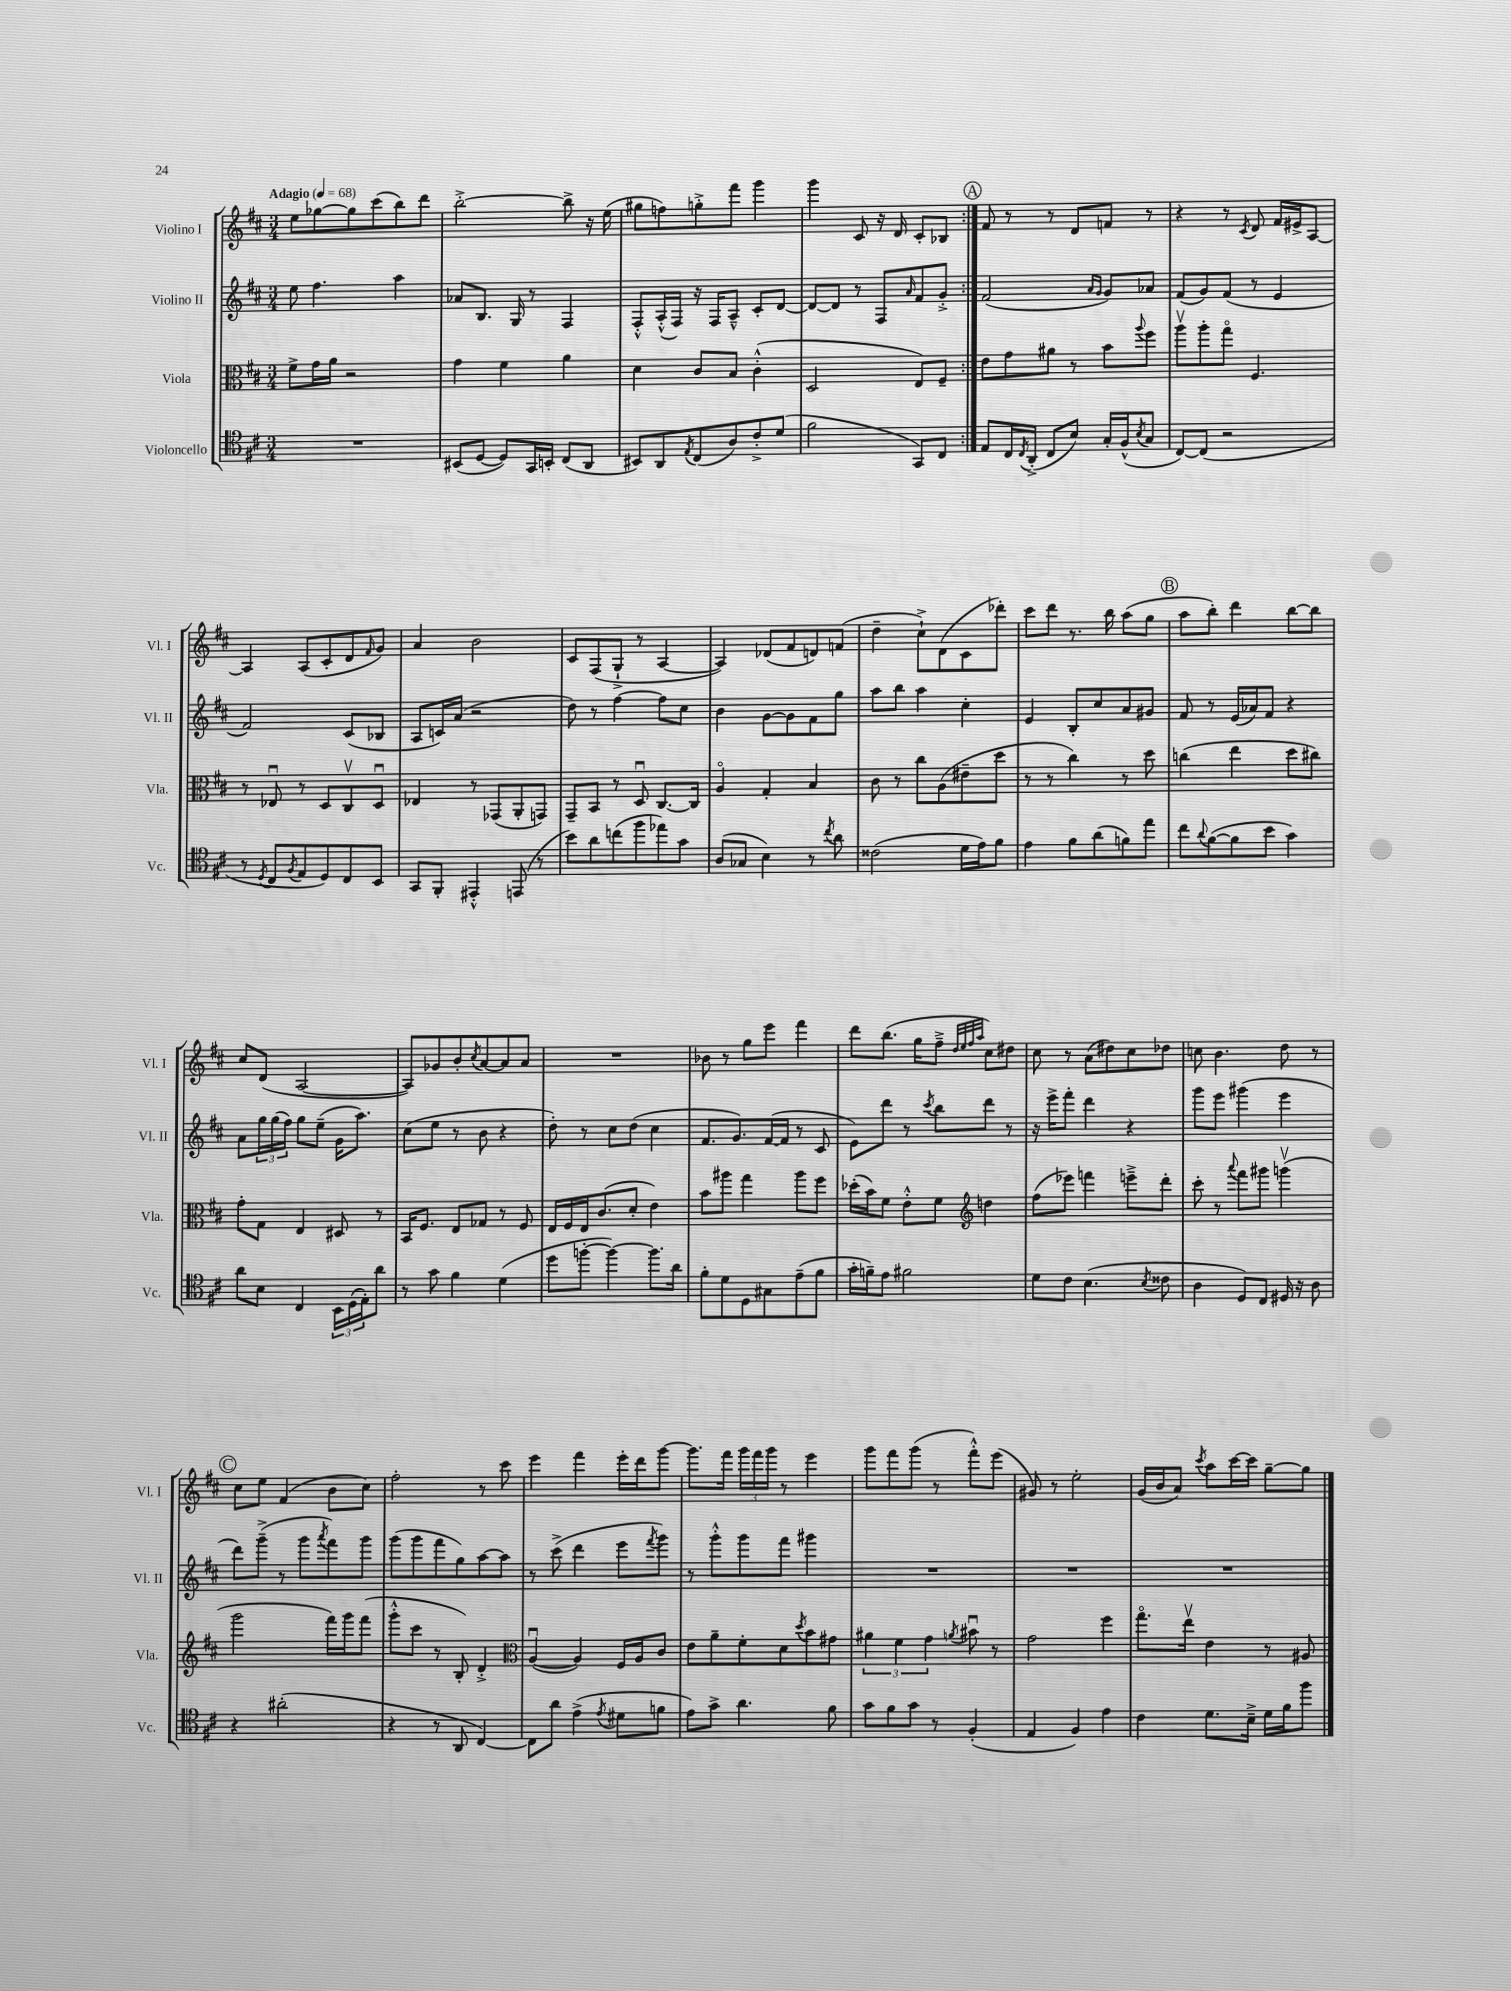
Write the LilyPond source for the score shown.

<<
\new StaffGroup <<
\new Staff = "s0" \with { instrumentName = "Violino I" shortInstrumentName = "Vl. I" } {
    \clef treble \key d \major \numericTimeSignature \time 3/4 \tempo "Adagio" 4 = 68
    \repeat volta 2 { e''8 ges''8~ ges''8 cis'''8( b''8) d'''8 |
    b''2~-.-> b''8-> r16 e''16( |
    gis''8 f''8) g''8-.-> fis'''8 g'''4 |
    g'''4 cis'8 r16 d'16 cis'8-. bes8 | }
    \mark \markup { \circle "A" } fis'8 r8 r8 d'8 f'8 r8 |
    r4 r8 \acciaccatura { cis'8 } d'8 fis'16 eis'16-> a8~ |
    a4 a8( cis'8-. d'8 \grace { fis'16 } g'8) |
    a'4 b'2 |
    cis'8 fis8( g8-!-> r8 a4~ |
    a4) des'8( fis'8 d'8) f'8( |
    d''4-- cis''8-!->) d'8( cis'8 des'''8-.) |
    cis'''8 d'''8 r8. b''16 a''8( g''8 |
    \mark \markup { \circle "B" } a''8 b''8-.) d'''4 b''8~ b''8 |
    cis''8 d'8( a2~ |
    a8) ges'8 b'8-. \acciaccatura { cis''8 } a'8~ a'8 a'8 |
    R2. |
    bes'8 r8 g''8 e'''8 fis'''4 |
    d'''8 b''8.( g''16 fis''8---> \grace { d''32 e''32 fis''32 a''32 } cis''8) dis''8 |
    cis''8 r8 a'8( dis''8) cis''8 des''8 |
    c''8 b'4. d''8 r8 |
    \mark \markup { \circle "C" } cis''8 e''8 fis'4( b'8 cis''8) |
    fis''2-. r8 cis'''8 |
    e'''4 fis'''4 e'''16-. d'''16 g'''8~ |
    g'''8. fis'''16 \tuplet 3/2 { g'''16 fis'''16 g'''16 } r8 e'''4 |
    g'''8 fis'''8 g'''8( r8 fis'''8-.-^) e'''8( |
    gis'8) r8 e''2-. |
    g'16( b'16 a'8) \acciaccatura { cis'''8 } a''8 cis'''16~ cis'''16 g''8~-- g''8 \bar "|." |
}
\new Staff = "s1" \with { instrumentName = "Violino II" shortInstrumentName = "Vl. II" } {
    \clef treble \key d \major \numericTimeSignature \time 3/4
    \repeat volta 2 { e''8 fis''4. a''4 |
    aes'8 b8. g16 r8 fis4 |
    fis8-.-^ a16-.-^( fis16) r16 fis16 a8---^ cis'8-. d'8~ |
    d'8~ d'8 r8 fis8 \grace { a'16 } fis'8 g'8-.-> | }
    \mark \markup { \circle "A" } fis'2( \grace { a'16 g'16 } g'8) aes'8 |
    fis'8( g'8) fis'8( r8 e'4 |
    fis'2) cis'8( bes8 |
    a8 c'16) a'16( r2 |
    d''8) r8 fis''4~ fis''8 cis''8 |
    b'4 g'8~ g'8 fis'8 g''8 |
    a''8 b''8 a''4 cis''4-. |
    e'4 b8-. cis''8 a'8 gis'8 |
    \mark \markup { \circle "B" } fis'8 r8 e'16( aes'16) fis'8 r4 |
    a'8 \tuplet 3/2 { g''16 g''16( fis''16) } g''8 e''8--( g'16 a''8.) |
    cis''8( e''8 r8 b'8 r4 |
    d''8-.) r8 cis''8 d''8( cis''4 |
    fis'8. g'8.) fis'16~( fis'16 r8 cis'8 |
    e'8) d'''8 r8 \acciaccatura { cis'''8 } b''8 d'''8 r8 |
    r16 e'''16-> fis'''8-. d'''4 r4 |
    g'''8 e'''8 gis'''4( e'''4 |
    \mark \markup { \circle "C" } d'''8) g'''8--->( r8 g'''8 \acciaccatura { a'''8 } fis'''8) g'''8 |
    g'''8( g'''8 fis'''8 g''8) a''8~ a''8 |
    r8 cis'''8->( d'''4 e'''8 \acciaccatura { fis'''8 } g'''8) |
    r8 g'''8-.-^ g'''8 fis'''8 gis'''4 |
    R2. |
    R2. |
    R2. \bar "|." |
}
\new Staff = "s2" \with { instrumentName = "Viola" shortInstrumentName = "Vla." } {
    \clef alto \key d \major \numericTimeSignature \time 3/4
    \repeat volta 2 { fis'8-> g'16 a'16 r2 |
    g'4 fis'4 a'4 |
    d'4 cis'8 b8 cis'4-.-^( |
    d2 e8) fis8-- | }
    \mark \markup { \circle "A" } e'8 g'8 ais'8 r8 b'8 \appoggiatura { a''8 } fis''8 |
    a''8\upbow a''8-. g''8\flageolet fis4. |
    r8 ees8\downbow r8 d8 cis8\upbow d8\downbow |
    ees4 r8 ges,8( a,8-. g,8) |
    g,8-- b,8 r8 d8\downbow cis8.~ cis16 |
    a4\flageolet g4-. b4 |
    cis'8 r8 cis''8 a8( eis'8-- d''8 |
    r8 r8 cis''4) r8 d''8 |
    \mark \markup { \circle "B" } c''4( e''4 d''8 cis''8) |
    g'8-. g8 e4 dis8 r8 |
    b,16 fis8. e8 ges8 r8 fis8 |
    e16 fis16 e16 cis'8.( d'8-. e'4) |
    b'8 ais''8 g''4 ais''8 fis''8 |
    des''16-.( b'16) fis'8 e'8-.-^ fis'8 \clef treble d''4 |
    fis''8( ees'''8) f'''4 e'''8---> d'''8-. |
    cis'''8-. r8 \appoggiatura { a'''8 } fis'''8 gis'''8 g'''4\upbow( |
    \mark \markup { \circle "C" } g'''2 fis'''16) g'''16 fis'''8( |
    g'''8-.-^ cis'''8 r8 b8-.) d'4-.-> |
    \clef alto a4~\downbow( a4) fis16 a16 cis'8 |
    e'8 a'8-- fis'8-. d'8 \acciaccatura { d''8 } b'8 gis'8 |
    \tuplet 3/2 { ais'4 fis'4 g'4 } \acciaccatura { a'8 } bis'8\downbow r8 |
    g'2 fis''4 |
    g''8.\flageolet e''16\upbow e'4 r8 ais8 \bar "|." |
}
\new Staff = "s3" \with { instrumentName = "Violoncello" shortInstrumentName = "Vc." } {
    \clef tenor \key d \major \numericTimeSignature \time 3/4
    \repeat volta 2 { R2. |
    bis,8( d8~ d8) g,16 b,16-. cis8( a,8 |
    bis,8) a,8 \acciaccatura { e8 } cis8( a8) cis'8-.-> d'8( |
    fis'2 g,8) cis8 | }
    \mark \markup { \circle "A" } e8 cis16 \acciaccatura { cis8 } a,16-.->( cis8 b8) g16-. fis16-^( \acciaccatura { b8 } g8 |
    cis8~) cis8( r2 |
    r8 \acciaccatura { d8 } cis8 \acciaccatura { fis8 } e8 d8) cis8 b,8 |
    g,8 fis,8-. eis,4-.-^ e,8( r8 |
    b'8) a'8 c''8( fis''8 ees''8) g'8 |
    a8( ges8 b4) r8 \acciaccatura { cis''8 } a'8 |
    cisis'2( d'16 e'16) fis'8 |
    e'4 fis'8 a'8( f'8) e''8 |
    \mark \markup { \circle "B" } cis''8 \appoggiatura { a'8 } fis'8~( fis'8 b'8 g'4) |
    a'8 b8 cis4 \tuplet 3/2 { b,16 d16( e16-.) } a'8 |
    r8 g'8 fis'4 d'4( |
    d''8 f''8~-. f''4~) f''8. a'16 |
    fis'8-. d'8 d8 gis8 e'8--( fis'8 |
    g'16-. f'16--) e'8 fis'2 |
    d'8 cis'8 b4.( \acciaccatura { b8 } cisis'8 |
    a4 d8) cis8 dis16 r16 a8 |
    \mark \markup { \circle "C" } r4 ais'2-.( |
    r4 r8 a,8 cis4~) |
    cis8 a'8 e'4->( \acciaccatura { e'8 } dis'8 f'8 |
    e'8) g'8-> a'4. fis'8 |
    g'8 fis'8 g'8 r8 fis4-.( |
    e4 fis4) e'4 |
    cis'4 d'8. b16---> d'16 fis'16 fis''8 \bar "|." |
}
>>
>>
\layout { \context { \Score \remove "Bar_number_engraver" } }
